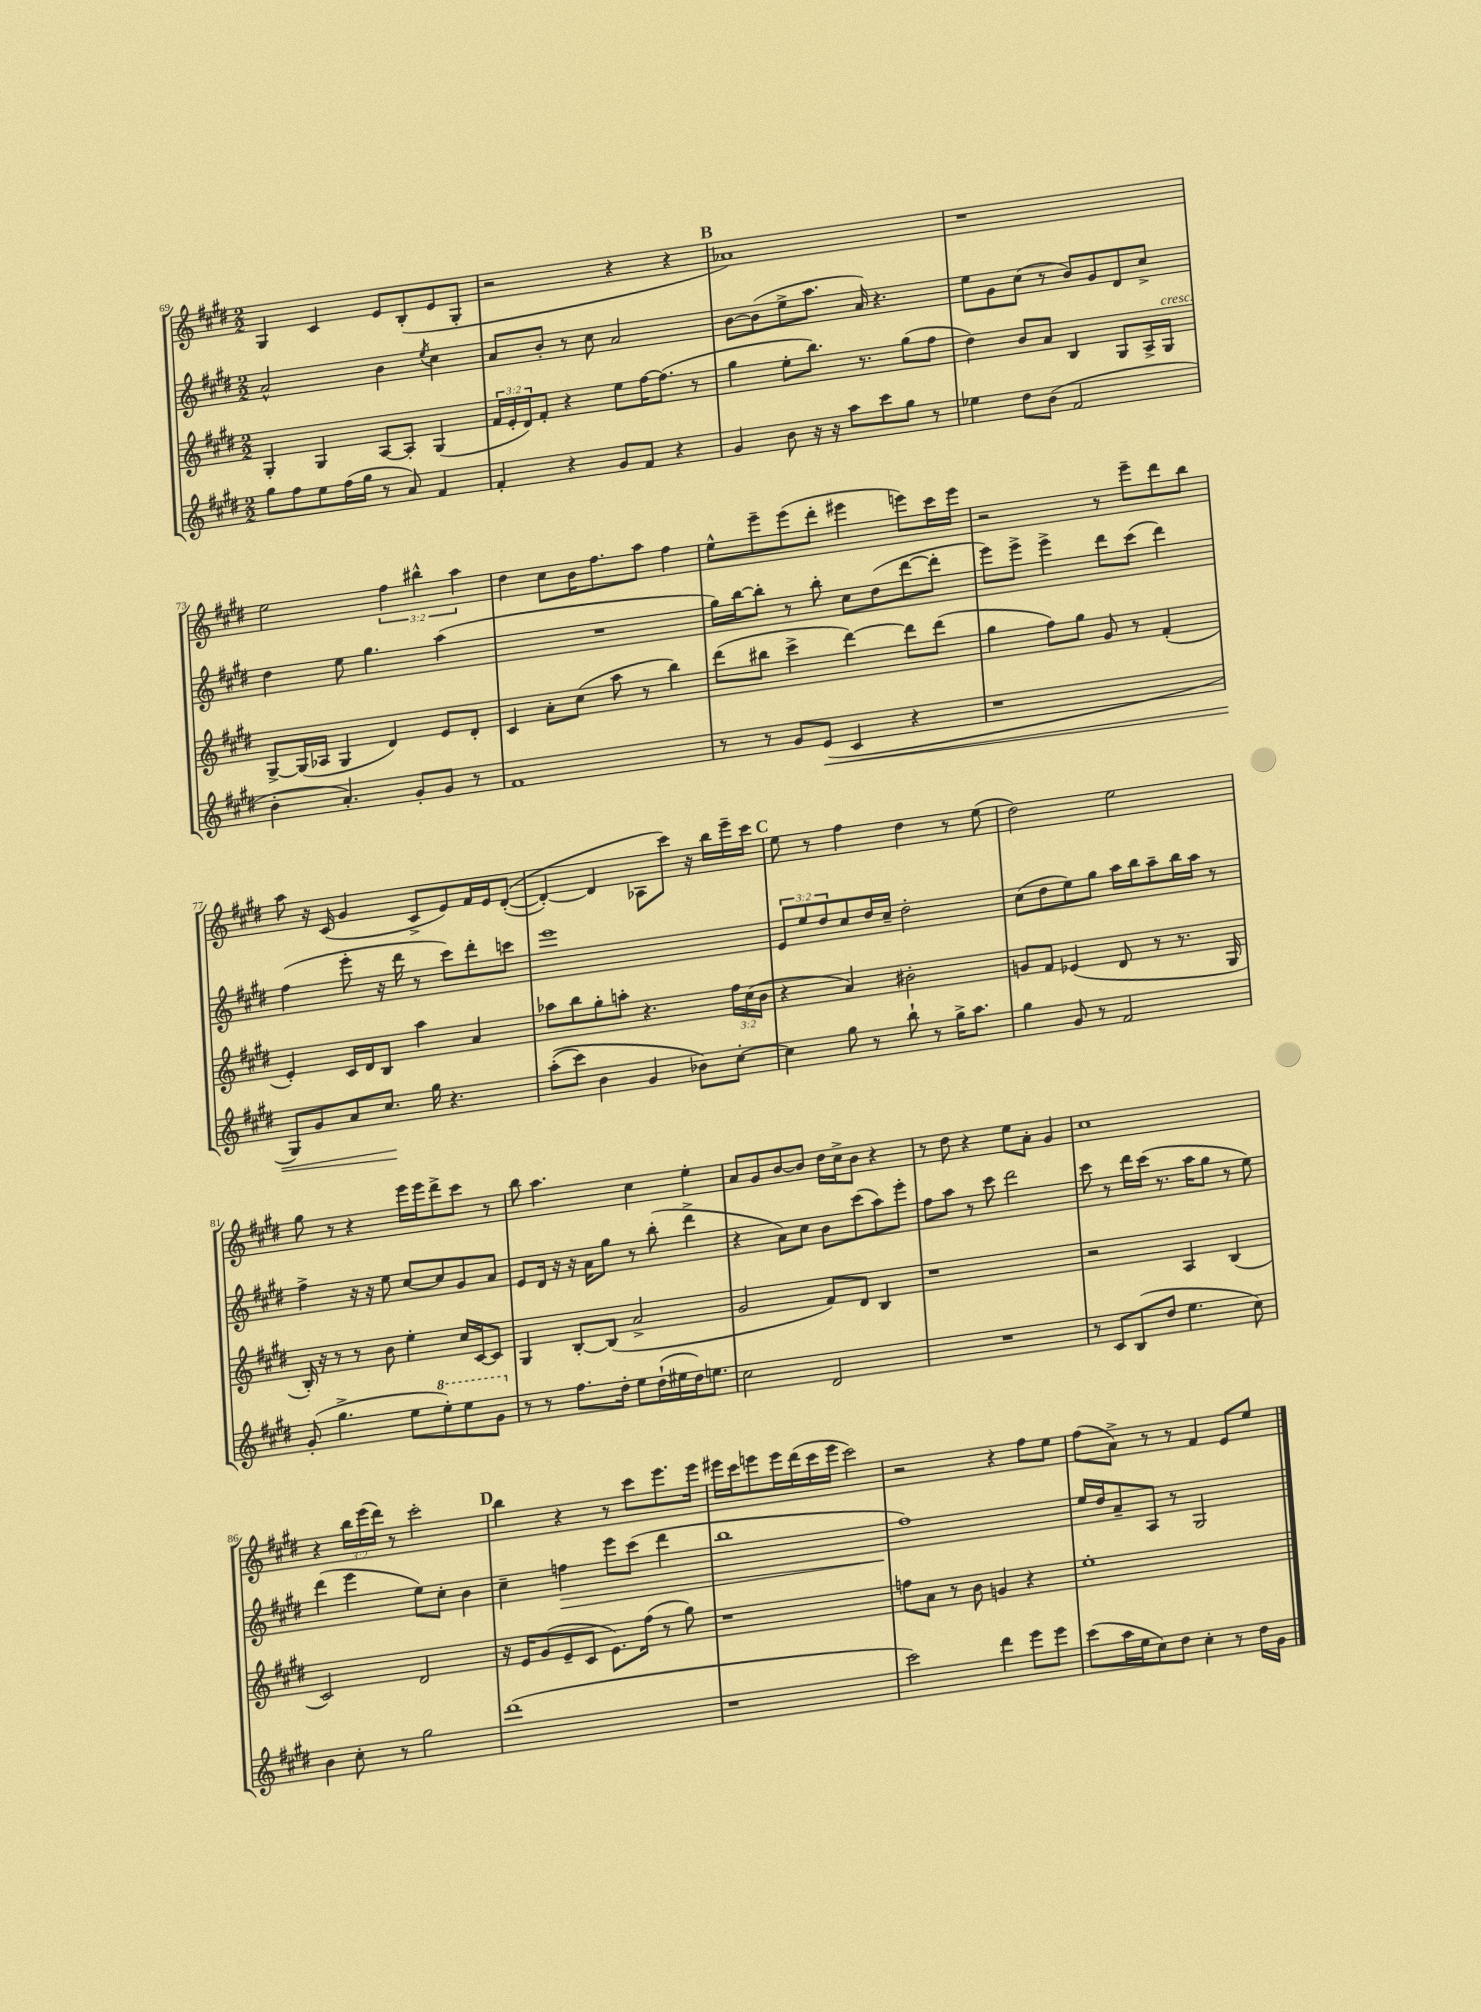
<<
\new StaffGroup <<
\new Staff = "s0" {
    \clef treble \key e \major \numericTimeSignature \time 2/2 \override Staff.TupletNumber.text = #tuplet-number::calc-fraction-text
    gis4 cis'4 e'8 b8-.( e'8 gis8-. |
    r2 r4 r4 |
    \mark \markup { \bold "B" } aes'1) |
    r1 |
    e''2 \tuplet 3/2 { fis''4 bis''4-^ a''4 } |
    dis''4 cis''8 b'16 fis''8. a''8 fis''4 |
    e''8-^ e'''8-- e'''8( dis'''8-. eis'''4 e'''8) cis'''16 e'''16 |
    r2 r8 e'''8-- dis'''8 b''8 |
    a''8 r16 cis'16( gis'4 cis'8-> e'8) fis'16 e'16 dis'8~-.(\( |
    dis'4~-.) dis'4 aes8 cis'''8\) r16 b''16 e'''16-- cis'''16 |
    \mark \markup { \bold "C" } e''8 r8 fis''4 dis''4 r8 e''8( |
    dis''2) e''2 |
    gis''8 r8 r4 e'''16 e'''16 dis'''8-> cis'''8 r8 |
    b''8 a''4. cis''4 e''4-. |
    a'8 gis'8 b'8~ b'8 dis''16 cis''16-> b'8 r4 |
    r8 dis''8 r4 e''8 a'8-. gis'4 |
    cis''1 |
    r4 \tuplet 3/2 { b''16 e'''16( dis'''16) } r8 cis'''2-. |
    \mark \markup { \bold "D" } b''4 r4 r8 cis'''8 e'''8. e'''16 |
    eis'''16 cis'''16 e'''8 e'''16 dis'''16( cis'''16 e'''16 cis'''2) |
    r2 r4 fis''8 e''8 |
    fis''8( a'8->) r8 r8 fis'4 e'8 e''8 \bar "|." |
}
\new Staff = "s1" {
    \clef treble \key e \major \numericTimeSignature \time 2/2 \override Staff.TupletNumber.text = #tuplet-number::calc-fraction-text
    a'2-^ b'4 \acciaccatura { e''8 } cis''4 |
    a'8 b'8-. r8 cis''8 a'2 |
    \mark \markup { \bold "B" } b'8~ b'8( e''8-> a''8. a'16) r4. |
    e''8 gis'8 cis''8( r8 b'8) gis'8 dis'8 cis''8-> |
    dis''4 e''8 gis''4. a''4( |
    R1 |
    gis''16) b''16~ b''8-. r8 b''8-. cis''8 dis''8( dis'''8~ dis'''8-. |
    e'''8) e'''8-> e'''4-> dis'''8 cis'''8( dis'''4) |
    fis''4( e'''8-. r16 dis'''16 r8 cis'''8) dis'''8-. c'''8 |
    e'''1 |
    \mark \markup { \bold "C" } \tuplet 3/2 { e'8 e''8 dis''8 } cis''8 dis''16 cis''16-- dis''2-. |
    cis''8( dis''8 e''8) gis''8 a''16 b''16 a''8-- b''16 a''16 r8 |
    fis''4-> r16 r16 e''8 cis''8~ cis''8 gis'8 a'8 |
    e'8 dis'16 r16 r16 a'16 gis''8 r8 b''8-.( dis'''4-> |
    r4 a'8) cis''8 b'8 cis'''8( a''8) e'''8-. |
    fis''8 a''8 r8 cis'''8 dis'''2 |
    cis'''8 r8 dis'''16 cis'''16( r8. a''16 gis''8 r8 e''8) |
    dis'''4( e'''4 e''8) cis''8-. b'4 |
    \mark \markup { \bold "D" } cis''4-- f''4\> e'''8 cis'''8( dis'''4 |
    b''1 |
    fis''1\!) |
    e''16 dis''16 a'8-- a8 r8 gis2 \bar "|." |
}
\new Staff = "s2" {
    \clef treble \key e \major \numericTimeSignature \time 2/2 \override Staff.TupletNumber.text = #tuplet-number::calc-fraction-text
    gis4-. gis4 a8~ a8-. gis4( |
    \tuplet 3/2 { fis'16 e'16-. dis'16) } fis'8-. r4 e''8 fis''16~ fis''8.( r8 |
    \mark \markup { \bold "B" } gis''4 e''8-. b''8.) r8. gis''8( fis''8 |
    dis''4) b'8 a'8 b4 gis8 a16-> gis16^\markup { \italic "cresc." } |
    gis8~-> gis16( aes16 gis4 dis'4) e'8 dis'8-. |
    cis'4 a'8-. cis''8( a''8 r8 b''4) |
    dis'''8( bis''8 cis'''4-> dis'''4~) dis'''8 dis'''8( |
    gis''4 fis''8) gis''8 gis'8 r8 fis'4-.( |
    e'4-.) cis'16 dis'16 b8 a''4 a'4 |
    aes''8 b''8 gis''8-. a''8-. r4. \tuplet 3/2 { fis''16 cis''16( b'16 } |
    \mark \markup { \bold "C" } r4 a'4) bis'2-. |
    g'8 fis'8 ees'4( dis'8 r8 r8. gis16 |
    b16-.) r16 r8 r8 b'8 e''4-. cis''16 cis'16~ cis'8 |
    gis4 b8~-. b8( a'2-> |
    gis'2 fis'8) dis'8 b4 |
    r1 |
    r2 a4 b4( |
    cis'2) dis'2 |
    \mark \markup { \bold "D" } r16 e'16 gis'8( e'8-- cis'8 e'8.) fis''16( r8 gis''8) |
    r1 |
    f''8 a'8 r8 b'8 g'4 r4 |
    e''1-. \bar "|." |
}
\new Staff = "s3" {
    \clef treble \key e \major \numericTimeSignature \time 2/2
    gis''8 fis''8 e''8 fis''16( gis''16 r8 a'8) fis'4 |
    fis'4-. r4 gis'8 fis'8 r4 |
    \mark \markup { \bold "B" } gis'4 b'8 r16 r16 a''8 cis'''8 gis''8 r8 |
    ees''4 dis''8 b'8( fis'2 |
    b'4-. a'4.-.) gis'8-. gis'8 r8 |
    fis'1 |
    r8 r8 gis'8 e'8\<( cis'4 r4 |
    r1 |
    gis8) gis'8 a'8 cis''8.\! gis''16 r4. |
    a''8-.(\( cis'''8) b'4 gis'4 bes'8\) cis''8~-. |
    \mark \markup { \bold "C" } cis''4 gis''8 r8 b''8-! r8 gis''16-> a''8. |
    gis''4 gis'8 r8 fis'2 |
    gis'8-.( gis''4.-> e''8 \ottava #1 e'''8-.) e'''8 gis''8 \ottava #0 |
    r8 r8 fis''8. dis''16-. e''8 dis''16-!( eis''16 dis''16) e''8. |
    cis''2 dis'2 |
    R1 |
    r8 cis'8 b8( dis''8 e''4. cis''8) |
    b'4 cis''8-. r8 gis''2 |
    \mark \markup { \bold "D" } dis'''1( |
    r1 |
    cis'''2) dis'''4 e'''8 e'''8 |
    cis'''8( a''16 e''16 cis''8) dis''8 cis''4-. r8 dis''16 gis'16 \bar "|." |
}
>>
>>
\layout { \context { \Score currentBarNumber = #69 } }
